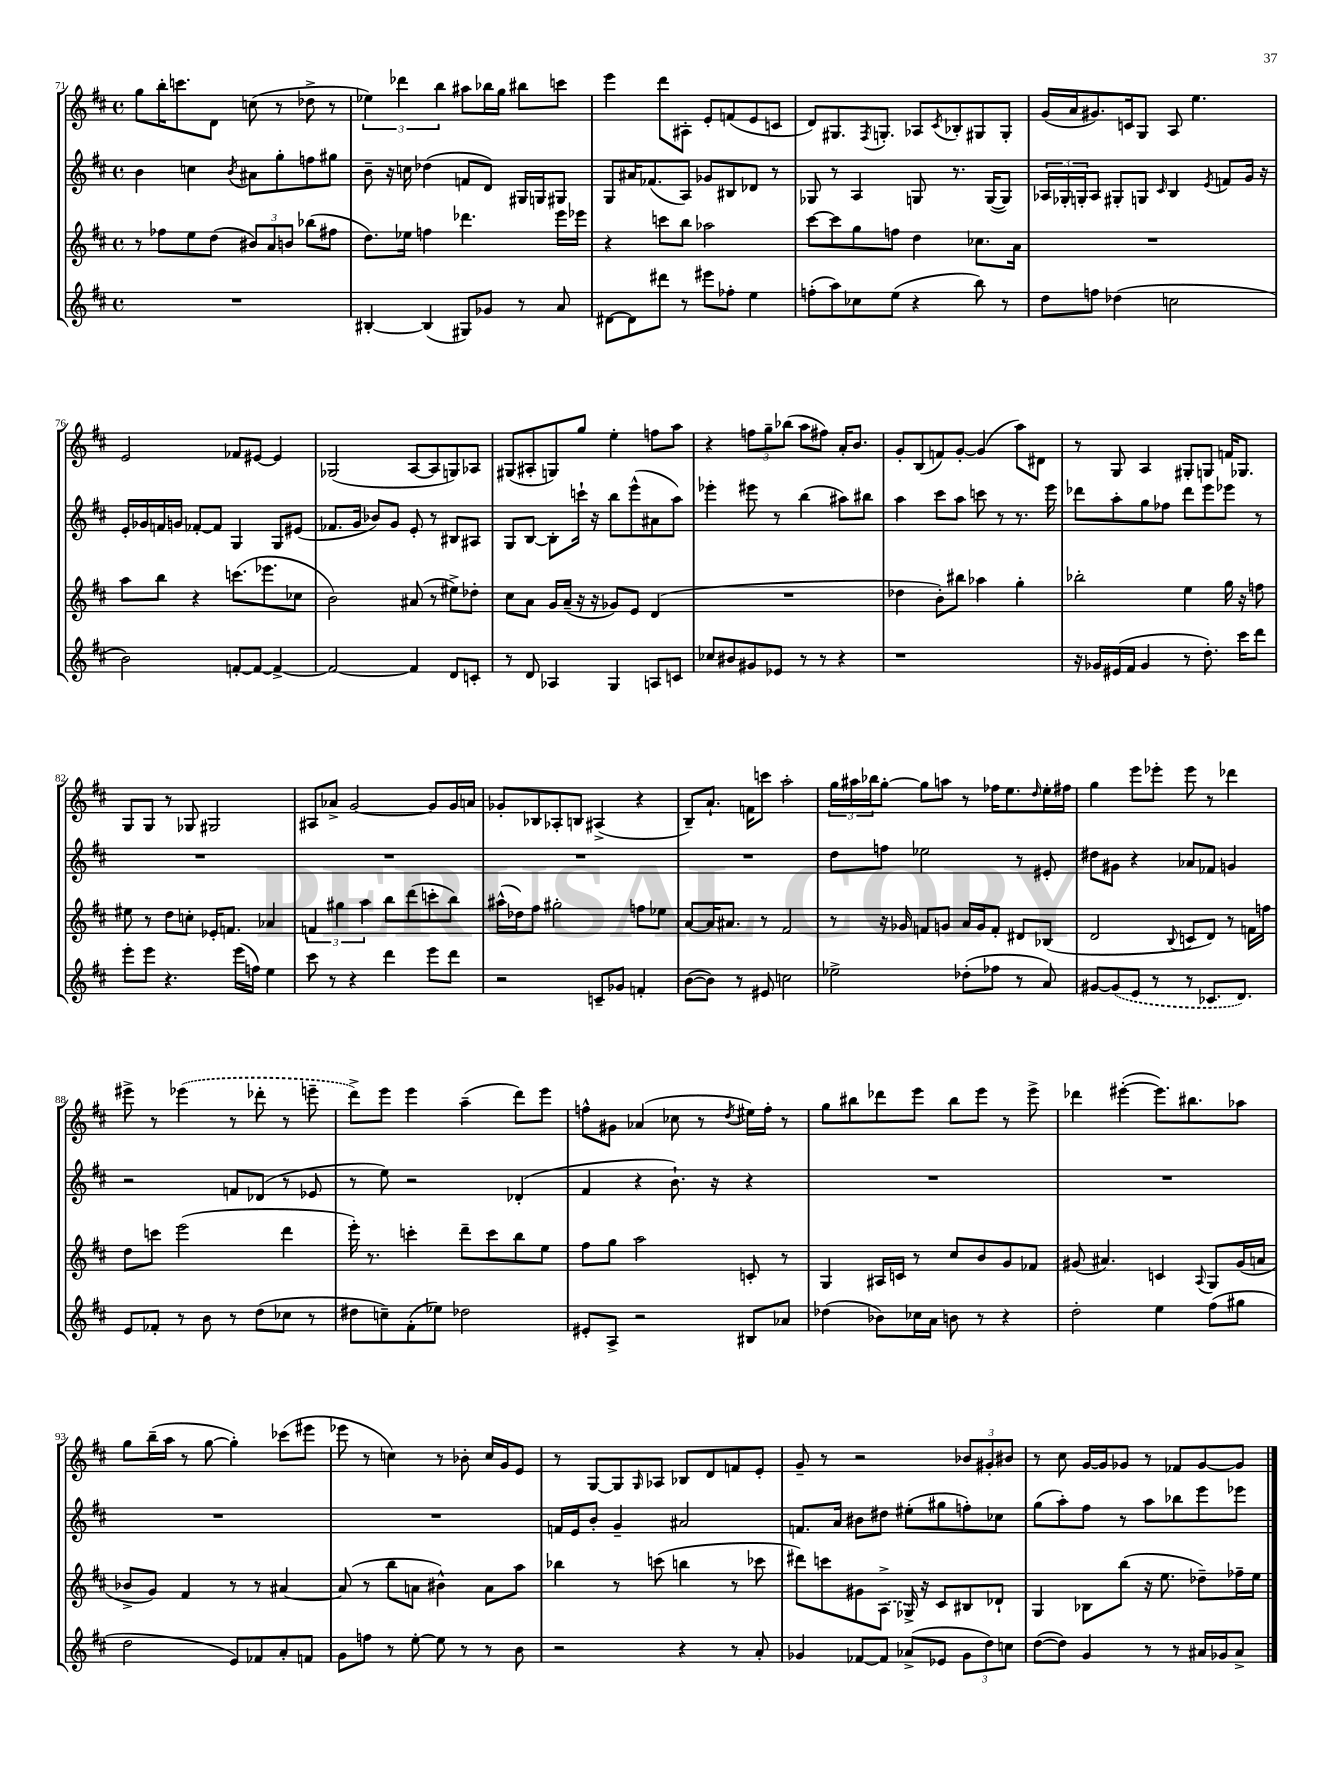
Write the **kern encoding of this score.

**kern	**kern	**kern	**kern
*part4	*part3	*part2	*part1
*staff4	*staff3	*staff2	*staff1
*clefG2	*clefG2	*clefG2	*clefG2
*k[f#c#]	*k[f#c#]	*k[f#c#]	*k[f#c#]
*M4/4	*M4/4	*M4/4	*M4/4
*met(c)	*met(c)	*met(c)	*met(c)
=71	=71	=71	=71
1r	8r	4b\	8gg\L
.	8ff-X\L	.	16bb'\K
.	.	.	8.cccn\
.	8ee\	4ccn\	.
.	(8dd\J	.	8d\J
.	.	8qb/	.
.	12b#X/L)	8a#X\L	(8ccn\
.	12a/	.	.
.	.	8gg'\	8r
.	12bn/J	.	.
.	(8bb-X\L	8ffn\	8dd-X^\
.	8ff#X\J	8gg#X\J	8r
=72	=72	=72	=72
[4B#X'/	8.dd\L)	8b~\	6ee-X\)
.	.	16r	.
.	.	.	6ddd-X\
.	16ee-X\Jk	16ccn\	.
(4B#/]	4ffn\	(4dd-X\	.
.	.	.	6bb\
8G#X/L)	4.ddd-X\	8fn/L	8aa#X\L
8g-X/J	.	8d/J)	16bb-X\L
.	.	.	16gg\JJ
8r	.	16G#X/LL	8bb#X\L
.	.	16Gn/J	.
8a/	16eee\LL	8G#X/J	8cccn\J
.	16eee-X\JJ	.	.
=73	=73	=73	=73
[8d#X\L	4r	8G/L	4eee\
8d#\]	.	16a#X/K	.
.	.	(8.f-X/	.
8ddd#X\J	8cccn\L	.	8ddd\L
8r	8bb\J	8A/J)	8A#X'\J
8eee#X\L	2aa-X\	8g-X/L	8e'/L
8ff-X'\J	.	8B#X/	(8fn/
4ee\	.	8d-X/J	8e/
.	.	8r	8cn/J
=74	=74	=74	=74
(8ffn'\L	[8ccc#\L	8G-X/	8d/L)
8aa\)	8ccc#\]	8r	8.G#X/
8cc-X\	8gg\	4A/	.
.	.	.	8qF#/
.	.	.	8.Gn'/J
(8ee\J	8ffn\J	.	.
4r	4dd\	8Gn/	8A-X/L
.	.	.	8qc#/
.	.	8.r	8B-X'/
8bb\)	8.cc-X\L	.	8G#X/
.	.	([16G/KL	.
8r	.	8G/J])	8G#'/J
.	16a\Jk	.	.
=75	=75	=75	=75
8dd\L	1r	24A-X/LL	(16g/LL
.	.	24G-X'/	.
.	.	.	16a/J
.	.	24Gn'/J	.
8ffn\J	.	8A-/J	8.g#X/)
(4dd-X\	.	8G#X'/L	.
.	.	.	16cn/k
.	.	8Gn/J	8G/J
.	.	16qqc#/	.
2ccn\	.	4B/	8A/
.	.	.	4.ee\
.	.	8qe/	.
.	.	8fn/L	.
.	.	16g/Jk	.
.	.	16r	.
!!LO:LB:g=z
=76	=76	=76	=76
2b\)	8aa\L	16e'/LL	2e/
.	.	16g-X/	.
.	8bb\J	16fn/	.
.	.	16gn/JJ	.
.	4r	[8f-X'/L	.
.	.	8f-/J]	.
[8fn'/L	(8.cccn\L	4G/	8f-X/L
8f/J_	.	.	[8e#X/J
.	8.eee-X\	.	.
4f^/_	.	8G/L	4e#/]
.	8cc-X\J	(8e#X/J	.
=77	=77	=77	=77
2f/_	2b\)	8.f-X/L	(2G-X/
.	.	16g/Jk	.
.	.	8b-X/L)	.
.	.	8g/J	.
4f/]	(8a#X/	8e'/	[8A/L
.	8r	8r	8A/]
8d/L	8ee#X^\L)	8B#X/L	8Gn/)
8cn'/J	8dd-X'\J	8A#X/J	8A-X/J
=78	=78	=78	=78
8r	8cc#\L	8G/L	(8G#X/L
8d/	8a\J	[8B/J	8A#X'/
4A-X/	16g/LL	8B'\L]	8Gn/)
.	(16a~/JJ	.	.
.	16r	16cccn`\Jk	8gg/J
.	16r	16r	.
4G/	8g-X/L)	8bb\L	4ee'\
.	8e/J	(8eee^^\	.
8An/L	(4d/	8a#X\	8ffn\L
8cn/J	.	8aa\J)	8aa\J
=79	=79	=79	=79
8cc-X/L	1r	4eee-X'\	4r
8b#X/	.	.	.
8g#X/	.	8eee#X\	12ffn\L
.	.	.	12gg~\
8e-X/J	.	8r	.
.	.	.	(12bb-X\J
8r	.	(4bb\	8aa\L
8r	.	.	8ff#X\J)
4r	.	8aa#X\L)	16a'/KL
.	.	.	8.b/J
.	.	8bb#X\J	.
=80	=80	=80	=80
1r	4dd-X\	4aa\	8g'/L
.	.	.	(8B/
.	8b'\L)	8ccc#\L	8fn/)
.	8bb#X\J	8aa\J	[8g'/J
.	4aa-X\	8cccn\	(4g/]
.	.	8r	.
.	4gg'\	8.r	8aa\L)
.	.	.	8d#X\J
.	.	16eee\	.
=81	=81	=81	=81
16r	2bb-X'\	8ddd-X\L	8r
16g-X/LL	.	.	.
(16e#X/	.	8aa'\	8G/
16f#/JJ	.	.	.
4g-/	.	8gg\	4A/
.	.	8ff-X\J	.
8r	4ee\	8ddd-\L	8G#X'/L
8.dd'\)	.	8eee\	8Gn/J
.	16gg\	8eee-X\J	16fn/KL
16ccc#\KL	16r	.	8.G-X/J
8ddd\J	8ffn\	8r	.
!!LO:LB:g=z
=82	=82	=82	=82
8eee'\L	8ee#X\	1r	8G/L
8eee\J	8r	.	8G/J
4.r	8dd\L	.	8r
.	8ccn'\J	.	8G-X/
.	16e-X'/KL	.	2G#X/
.	8.fn/J	.	.
(16eee\LL	.	.	.
16ffn\JJ)	.	.	.
4ee\	4a-X/	.	.
=83	=83	=83	=83
8ccc#\	6fn/	1r	8A#X/L
8r	.	.	8a-X^/J
.	6gg#X\	.	.
4r	.	.	[2g/
.	6aa\	.	.
4ddd\	8bb\L	.	.
.	(8ddd\	.	.
8eee\L	8cccn'\	.	8g/L]
8ddd\J	8bb\J)	.	16g/L
.	.	.	16an/JJ
=84	=84	=84	=84
2r	(16aa#X^^\LL	1r	8g-X'/L
.	16dd-X\J)	.	.
.	8ff#\J	.	8B-X/
.	2gg#X'\	.	8A-X'/
.	.	.	8Bn/J
8cn~/L	.	.	(4A#X^/
8g-X/J	.	.	.
4fn'/	8ffn\L	.	4r
.	8ee-X\J	.	.
=85	=85	=85	=85
([8b\L	[8a/L	1r	8B~/L)
8b\J])	16a/K]	.	8.a`/J
.	8.a#X/J	.	.
8r	.	.	.
.	.	.	16fn\KL
8e#X/	8r	.	8cccn\J
2ccn\	2f#/	.	2aa'\
=86	=86	=86	=86
2ee-X^\	8r	8dd\L	24gg\LL
.	.	.	24aa#X\
.	.	.	24bb-X\J
.	16r	8ffn\J	[8gg'\J
.	16g-X/	.	.
.	8fn/L	2ee-X\	8gg\L]
.	8gn/J	.	8aan\J
(8dd-X'\L	16a/LL	.	8r
.	16g/J	.	.
8ff-X\J	8f'/J	.	16ff-X\KL
.	.	.	8.ee\
8r	8d#X/L	8r	.
.	.	.	16qqdd/
8a/)	(8B-X/J	8e#X'/	16ee'\L
.	.	.	16ff#X\JJ
=87	=87	=87	=87
[8g#X/L	2d/	8dd#X\L	4gg\
(8g#/]	.	8g#X\J	.
8e/J	.	4r	8eee\L
8r	.	.	8eee-X'\J
.	8qqB/	.	.
8r	8cn/L	8a-X/L	8eee-\
8.c-X/L	8d/J)	8f-X/J	8r
.	8r	4gn/	4ddd-X\
8.d/J)	.	.	.
.	16fn\LL	.	.
.	16ffn\JJ	.	.
!!LO:LB:g=z
=88	=88	=88	=88
8e/L	8dd\L	2r	8eee#X^\
8f-X'/J	8cccn\J	.	8r
8r	(2eee\	.	(4eee-X\
8b\	.	.	.
8r	.	8fn/L	8r
(8dd\L	.	(8d-X/J	8ddd-X'\
8cc-X\J	4ddd\	8r	8r
8r	.	8e-X/	8eeen~\
=89	=89	=89	=89
8dd#X\L	16eee'\)	8r	8ddd^\L)
.	8.r	.	.
8ccn~\)	.	8ee\)	8eee\J
(8f#'\	4cccn'\	2r	4eee\
8ee-X\J)	.	.	.
2dd-X\	8ddd~\L	.	(4aa~\
.	8ccc\	.	.
.	8bb\	(4d-X'/	8ddd\L)
.	8ee\J	.	8eee\J
=90	=90	=90	=90
8e#X'/L	8ff#\L	4f#/	8ffn^^\L
8A^/J	8gg\J	.	8g#X\J
2r	2aa\	4r	(4a-X/
.	.	8.b`\)	8cc-X\
.	.	.	8r
.	.	16r	.
.	.	.	8qdd/
8B#X/L	8cn'/	4r	16ee#X\LL)
.	.	.	16ff'\JJ
8a-X/J	8r	.	8r
=91	=91	=91	=91
(4dd-X\	4G/	1r	8gg\L
.	.	.	8bb#X\
8b-X\L)	16A#X/LL	.	8ddd-X\
.	16cn/JJ	.	.
16cc-X\L	8r	.	8eee\J
16a\JJ	.	.	.
8bn\	8cc#/L	.	8bb#\L
8r	8b/	.	8eee\J
4r	8g/	.	8r
.	8f-X/J	.	8eee^\
=92	=92	=92	=92
2dd'\	(8g#X/	1r	4ddd-X\
.	4.a#X/)	.	.
.	.	.	([4eee#X'\
4ee\	4cn/	.	8.eee#\L])
.	.	.	8.bb#X\
.	8qqA/	.	.
(8ff#\L	8G/L	.	.
8gg#X\J	(16g#/L	.	8aa-X\J
.	16an/JJ	.	.
!!LO:LB:g=z
=93	=93	=93	=93
2dd\	8b-X^/L	1r	8gg\L
.	8g/J)	.	(16bb~\L
.	.	.	16aa\JJ
.	4f#/	.	8r
.	.	.	[8gg\
8e/L)	8r	.	4gg'\])
8f-X/	8r	.	.
8a'/	[4a#X/	.	(8ccc-X\L
8fn/J	.	.	8eee#X\J
=94	=94	=94	=94
8g\L	(8a#/]	1r	8eee-X\
8ffn\J	8r	.	8r
8r	8bb\L	.	4ccn\)
[8ee'\	8an\J	.	.
8ee\]	4b#X^^\)	.	8r
8r	.	.	8b-X'\
8r	8a\L	.	16cc/LL
.	.	.	16g/J
8b\	8aa\J	.	8e/J
=95	=95	=95	=95
2r	4bb-X\	16fn/LL	8r
.	.	16e/J	.
.	.	8b'/J	[8G/L
.	8r	4g~/	8G/]
.	.	.	16qqG/
.	(8cccn\	.	8A-X/J
4r	4bbn\	2a#X/	8B-X/L
.	.	.	8d/
8r	8r	.	8fn/
8a'/	8ccc-X\	.	8e'/J
=96	=96	=96	=96
4g-X/	8ddd#X\L)	8.fn/L	8g~/
.	8cccn\	.	8r
.	.	16a/Jk	.
[8f-X/L	8g#X\	8b#X\L	2r
8f-/J]	(8A^\J	8dd#X\J	.
(8a-X^/L	16G-X^/)	(8ee#X'\L	.
.	16r	.	.
8e-X/J	8c#/L	8gg#X\	.
12g-\L	8B#X/	8ffn'\)	12b-X/L
12dd\)	.	.	12g#X'/
.	8d-X`/J	8cc-X\J	.
12ccn\J	.	.	12b#X/J
=97	=97	=97	=97
([8dd\L	4G/	(8gg\L	8r
8dd\J])	.	8aa'\)	8cc#\
4g/	8B-X\L	8ff#\J	[16g/LL
.	.	.	16g/J]
.	(8bb\J	8r	8g-X/J
8r	16r	8aa\L	8r
.	8.ee\	.	.
8r	.	8bb-X\	8f-X/L
16a#X/LL	8dd-X~\L)	8eee\	[8g-/
16g-X/J	.	.	.
8a#^/J	16ff-X~\L	8eee-X\J	8g-/J]
.	16ee\JJ	.	.
==	==	==	==
*-	*-	*-	*-
